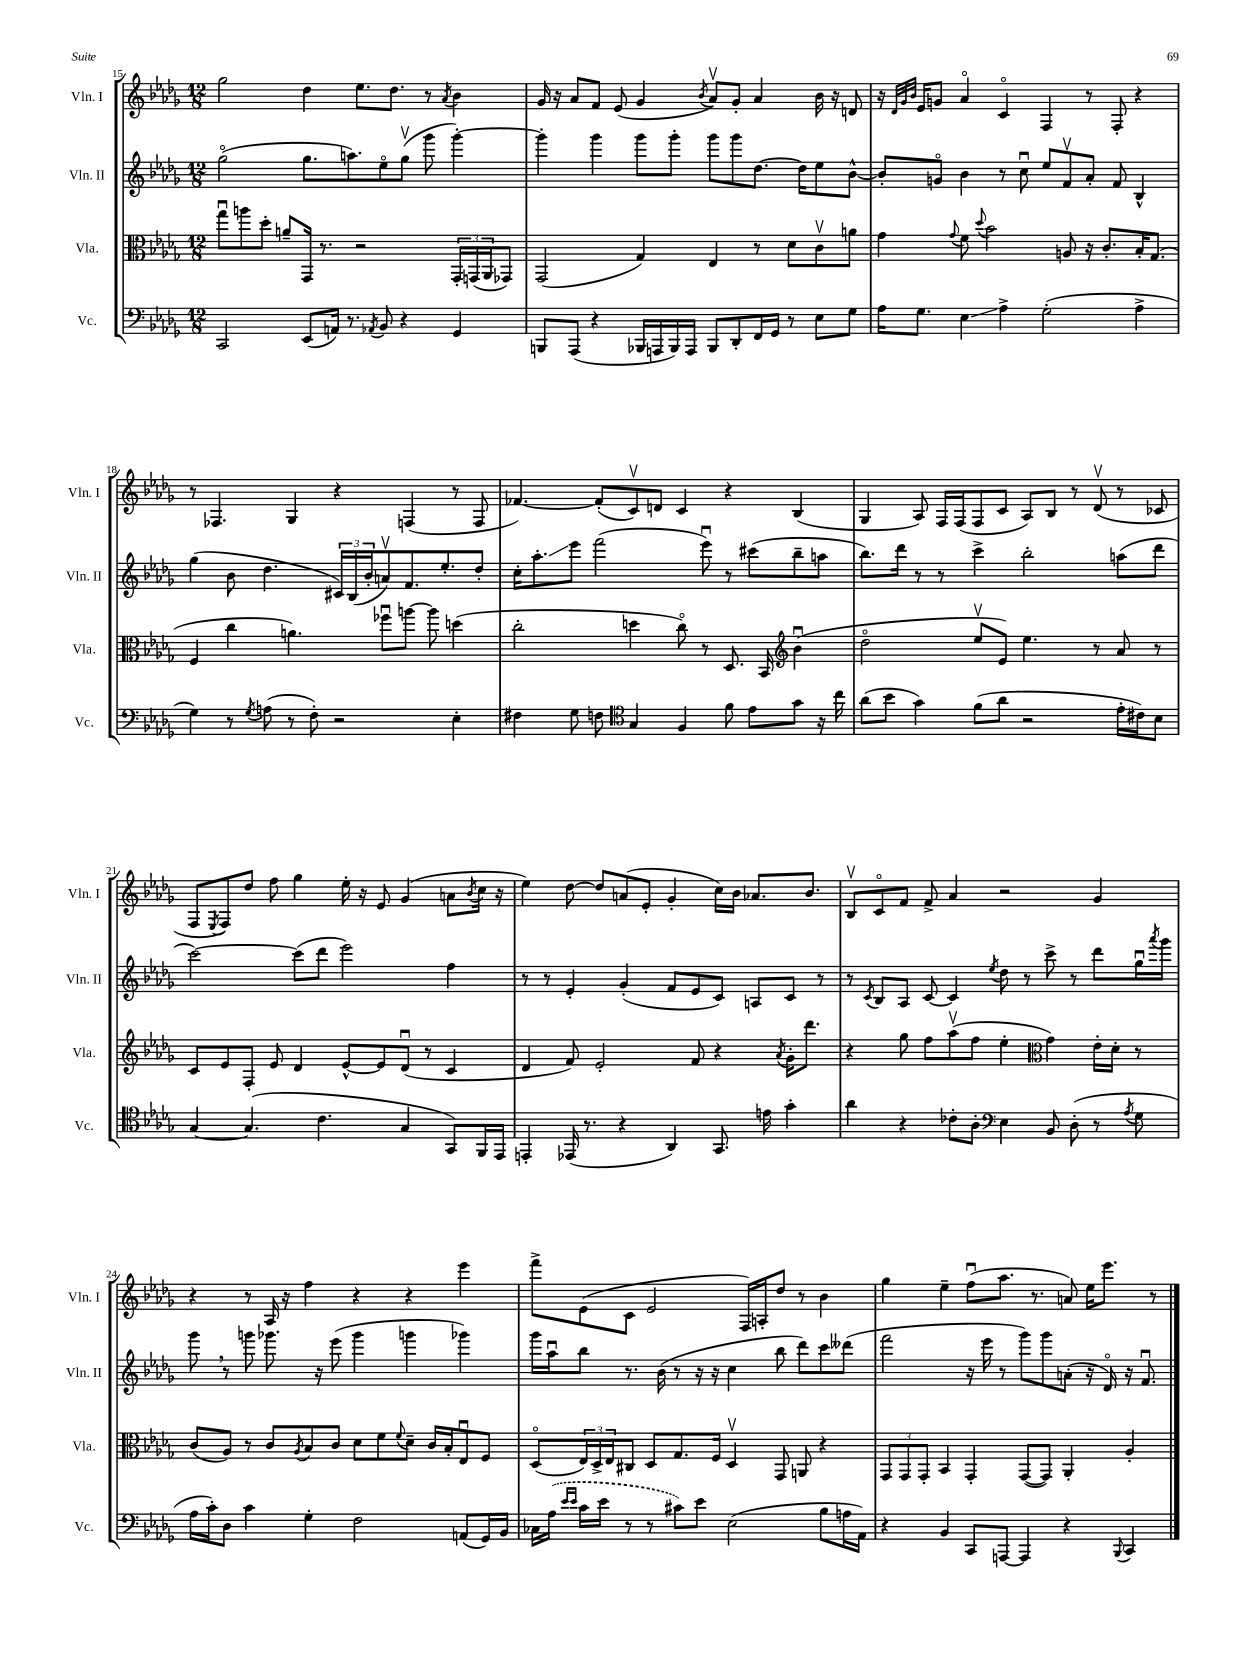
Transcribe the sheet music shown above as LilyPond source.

<<
\new StaffGroup <<
\new Staff = "s0" \with { instrumentName = "Vln. I" shortInstrumentName = "Vln. I" } {
    \clef treble \key des \major \numericTimeSignature \time 12/8
    ges''2 des''4 ees''8. des''8. r8 \acciaccatura { aes'8 } bes'4 |
    ges'16 r16 aes'8 f'8 ees'8( ges'4 \acciaccatura { bes'8 } aes'8\upbow) ges'8-. aes'4 bes'16 r16 d'8 |
    r16 \grace { des'32 ges'32 bes'32 } ees'16 g'8 aes'4\flageolet c'4\flageolet f4 r8 f8-. r4 |
    r8 fes4. ges4 r4 f4( r8 f8 |
    fes'4.~) fes'8-.( c'8\upbow) d'8 c'4 r4 bes4( |
    ges4 aes8) f16 f16( f8 c'8 aes8) bes8 r8 des'8\upbow( r8 ces'8 |
    f8 \acciaccatura { ees8 } f8) des''8 f''8 ges''4 ees''16-. r16 ees'8 ges'4( a'8 \acciaccatura { bes'8 } c''16 r16 |
    ees''4) des''8~ des''8 a'8( ees'8-. ges'4-. c''16) bes'16 aes'8. bes'8. |
    bes8\upbow c'8\flageolet f'8 f'8-> aes'4 r2 ges'4 |
    r4 r8 aes16 r16 f''4 r4 r4 ees'''4 |
    f'''8-> ees'8( c'8 ees'2 f16) a16-. des''8 r8 bes'4 |
    ges''4 ees''4-- f''8\downbow( aes''8. r8. a'8) ees''16 ees'''8. r8 \bar "|." |
}
\new Staff = "s1" \with { instrumentName = "Vln. II" shortInstrumentName = "Vln. II" } {
    \clef treble \key des \major \numericTimeSignature \time 12/8
    ges''2\flageolet( ges''8. a''8.) ees''8\flageolet ges''8\upbow( ges'''8 ges'''4~-.) |
    ges'''4-. ges'''4 ges'''8 ges'''8-. ges'''8 ges'''8 des''8.~ des''16 ees''8 bes'8~-^ |
    bes'8-. g'8\flageolet bes'4 r8 c''8\downbow ees''8 f'8\upbow aes'8-. f'8 bes4-^ |
    ges''4( bes'8 des''4. \tuplet 3/2 { cis'16) bes16( bes'16-. } a'8\upbow) f'8. ees''8.-. des''8-. |
    c''16-. aes''8.-.\glissando ees'''8 f'''2( ees'''8\downbow) r8 cis'''8( bes''8-- a''8 |
    bes''8.) des'''16 r8 r8 c'''4-> bes''2-. a''8( des'''8 |
    c'''2~) c'''8( des'''8 ees'''2) f''4 |
    r8 r8 ees'4-. ges'4-.( f'8 ees'8 c'8) a8 c'8 r8 |
    r8 \acciaccatura { c'8 } bes8 aes8 c'8~ c'4 \acciaccatura { ees''8 } des''8 r8 c'''8-> r8 des'''8 ges''16\downbow \acciaccatura { aes'''8 } ges'''16 |
    ges'''8 \breathe r8 g'''8 ges'''8. r16 ees'''8( ges'''4 g'''4 ges'''4) |
    ges'''16 aes''16\downbow bes''8 r8. bes'16( r8 r16 r16 c''4 bes''8 des'''8) c'''8 deses'''8( |
    f'''2 r16 ees'''16 r8 ges'''8) ges'''8 a'8-.( r16 des'16\flageolet) r16 f'8.\downbow \bar "|." |
}
\new Staff = "s2" \with { instrumentName = "Vla." shortInstrumentName = "Vla." } {
    \clef alto \key des \major \numericTimeSignature \time 12/8
    ges''8\downbow a''8 des''8-. a'8-- ges,16 r8. r2 \tuplet 3/2 { ges,16-. g,16( aes,16 } ges,8) |
    ges,2( ges4) ees4 r8 des'8 c'8\upbow a'8 |
    ges'4 \appoggiatura { ges'8 } f'8 \appoggiatura { des''8 } bes'2 a8 r16 c'8.-. bes16-. ges8.( |
    f4 c''4 a'4.) fes''8\downbow a''8~ a''8 d''4( |
    c''2-. d''4 c''8\flageolet) r8 des8. bes,16 \clef treble bes'4\downbow( |
    des''2\flageolet ees''8\upbow ees'8) ees''4. r8 aes'8 r8 |
    c'8 ees'8 f8-. ees'8 des'4 ees'8~-^ ees'8 des'8\downbow( r8 c'4 |
    des'4 f'8) ees'2-. f'8 r4 \acciaccatura { aes'8 } ges'16-. des'''8. |
    r4 ges''8 f''8 aes''8\upbow( f''8 ees''4-. \clef alto ges'4) ees'16-. des'16-. r8 |
    c'8( aes8) r8 c'8 \acciaccatura { aes8 } bes8 c'8 des'8 f'8 \appoggiatura { f'8 } des'8-- c'16 bes16-. ees8\downbow f8 |
    des8\flageolet( \tuplet 3/2 { ees16) des16-> ees16 } cis8 des8 ges8. f16 des4\upbow ges,8 a,8 r4 |
    \tuplet 3/2 { ges,8 ges,8 ges,8-. } bes,4 ges,4-. ges,8~( ges,8) aes,4-. aes4-. \bar "|." |
}
\new Staff = "s3" \with { instrumentName = "Vc." shortInstrumentName = "Vc." } {
    \clef bass \key des \major \numericTimeSignature \time 12/8
    c,2 ees,8( a,16) r8. \acciaccatura { aes,8 } bes,8 r4 ges,4 |
    b,,8 aes,,8( r4 bes,,16 a,,16 bes,,16) a,,16 bes,,8 des,8-. f,16 ges,16 r8 ees8 ges8 |
    aes16 ges8. ees4\glissando aes4-> ges2-.( aes4-> |
    ges4) r8 \acciaccatura { ges8 } a8( r8 f8-.) r2 ees4-. |
    fis4 ges8 f8 \clef tenor ges4 f4 f'8 ees'8 ges'8 r16 c''16 |
    aes'8( bes'8 ges'4) f'8( aes'8 r2 ees'16-. cis'16) bes8 |
    ges4~ ges4.( c'4. ges4 ges,8) f,16 ees,16 |
    e,4-. ees,16( r8. r4 aes,4) ges,8. e'16 ges'4-. |
    aes'4 r4 ces'8-. aes8-. \clef bass ees4 bes,8 des8-.( r8 \acciaccatura { aes8 } ges8 |
    aes16 c'16-.) des8 c'4 ges4-. f2 a,8( ges,16) bes,16 |
    ces16 \once \slurDashed aes16( \grace { ees'16 ees'16 } c'16 ees'16 r8 r8 cis'8) ees'8 ees2( bes8 a16 aes,16) |
    r4 bes,4 c,8 a,,8~ a,,4 r4 \appoggiatura { bes,,8 } c,4 \bar "|." |
}
>>
>>
\layout { \context { \Score currentBarNumber = #15 } }
